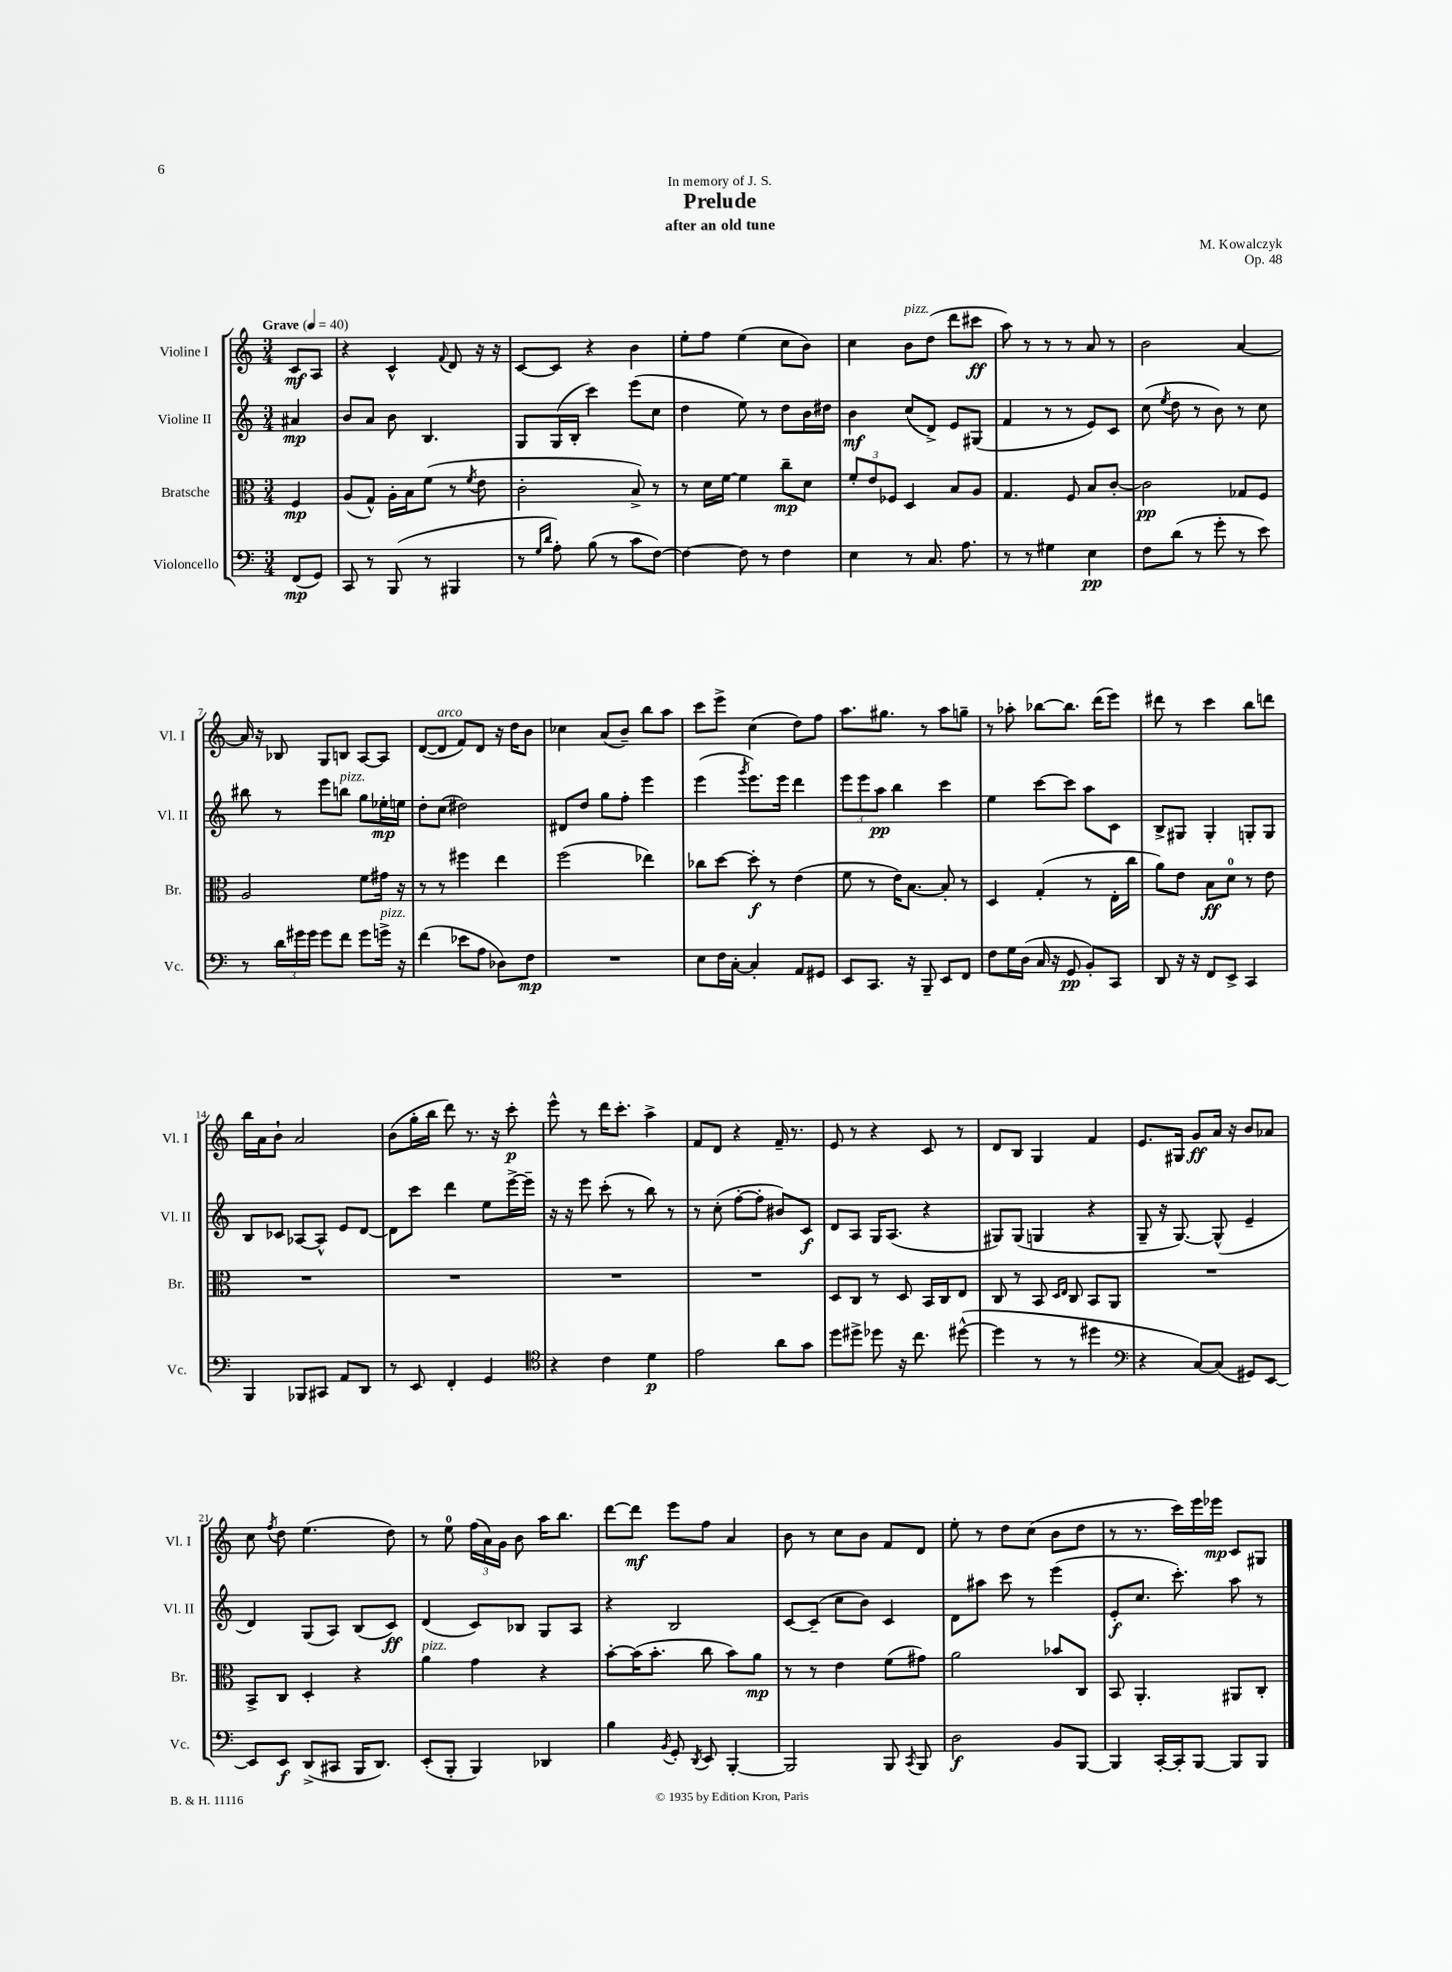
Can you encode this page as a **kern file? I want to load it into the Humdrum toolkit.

**kern	**kern	**kern	**kern
*staff4	*staff3	*staff2	*staff1
*clefF4	*clefC3	*clefG2	*clefG2
*k[]	*k[]	*k[]	*k[]
*M3/4	*M3/4	*M3/4	*M3/4
*MM40	*MM40	*MM40	*MM40
(8FF/L	4F/	4a#/	8c/L
8GG/J)	.	.	8A/J
=	=	=	=
8CC/	(8A/L	8b/L	4r
8r	8G^^/J)	8a/J	.
(8BBB/	16A'\LL	8b\	4c^^/
.	16B\J	.	.
8r	(8f\J	4.B/	.
.	.	.	8qqf/
4BBB#/	8r	.	8d/
.	8qf/	.	.
.	8e\	.	16r
.	.	.	16r
=	=	=	=
8r	2c'\	8G/L	[8c/L
16qqG/LL	.	.	.
16qqd/JJ	.	.	.
8A'\)	.	(16G/L	8c/]J
.	.	16B'/JJ	.
(8B\	.	4ccc\)	4r
8r	.	.	.
8c\L	8B^/)	(8eee\L	4b\
[8F\J)	8r	8cc\J	.
=	=	=	=
4F\_	8r	4dd\	8ee'\L
.	16d\LL	.	8ff\J
.	[16f\JJ	.	.
8F\]	4f\]	8ee\)	(4ee\
8r	.	8r	.
4F\	8cc~\L	8dd\L	8cc\L
.	8d\J	16b\L	8b\J)
.	.	16dd#\JJ	.
=	=	=	=
4E\	12f'/L	4b\	4cc\
.	12e/	.	.
.	12F-/J	.	.
8r	4D/	(8cc/L	8b\L
8.C/	.	8d^/J)	(8dd\J
.	8B/L	8e/L	8ddd\L
8.A\	.	.	.
.	8A/J	(8G#/J	8ccc#\J
=	=	=	=
8r	4.G/	4f/	8aa\)
8r	.	.	8r
4G#\	.	8r	8r
.	8F/	8r	8r
4E\	8B/L	8e/L)	8a/
.	[8c'/J	8c/J	8r
=	=	=	=
8F\L	2c\]	(8cc\	2b\
.	.	8qee/	.
(8d\J	.	8dd\	.
8r	.	8r	.
8g'\	.	8b\)	.
8r	8G-/L	8r	[4a/
8e\)	8F/J	8cc\	.
=	=	=	=
8r	2A/	8bb#\	16a/]
.	.	.	16r
24d\LL	.	8r	8B-/
24g#\	.	.	.
24g#\JJ	.	.	.
8g#\L	.	8eee\L	8G/L
8f\J	.	8bb\J	8B/J
8g#\L	8f\L	8gg\L	[8A/L
16g^\Jk	16g#\Jk	16ee-'\L	8A/]J
16r	16r	16ee\JJ	.
=	=	=	=
(4f\	8r	8dd'\L	([8d/L
.	8r	(8cc\J	8d/]J
8e-\L	4ff#\	2dd#\)	8f/L)
8A\J	.	.	8d/J
8D-\L)	4ee\	.	16r
.	.	.	16dd\LK
8F\J	.	.	8b\J
=	=	=	=
2.r	(2ff\	8d#/L	4cc-\
.	.	8dd/J	.
.	.	8gg\L	(8a/L
.	.	8ff'\J	8b~/J)
.	4ee-\)	4eee\	8bb\L
.	.	.	8aa\J
=	=	=	=
8E\L	8cc-\L	(4eee\	8ccc\L
16F\L	[8dd\J	.	8eee^\J
[16C'\JJ	.	.	.
.	.	8qggg/	.
4C'/]	8dd'\]	8.eee\L)	(4cc\
.	8r	.	.
.	.	16eee\Jk	.
8AA/L	(4e\	4ddd\	8dd\L)
8GG#/J	.	.	8ff\J
=	=	=	=
8EE/L	8f\	12eee\L	8.aa\L
.	.	12eee\	.
8.CC/J	8r	.	.
.	.	12aa\J	.
.	.	.	8.gg#\J
.	16e\LK)	4bb\	.
16r	[8.B\J	.	.
8BBB~/	.	.	8r
8EE/L	8B'/]	4ccc\	8aa\L
8FF/J	8r	.	8gg~\J
=	=	=	=
8F\L	4D/	4ee\	8r
16G\L	.	.	8aa-'\
(16D\JJ	.	.	.
16C/	(4G'/	[8ccc\L	[8bb-\L
16r	.	.	.
8GG/	.	8ccc\]J	8.bb-\]J
8BB'/L)	8r	8aa\L	.
.	.	.	(16ddd\LK
8CC/J	16E'\LL	8c\J	8eee\J)
.	16cc\JJ	.	.
=	=	=	=
8DD/	8a\L)	8B^/L	8ddd#\
16r	8e\J	8G#/J	8r
16r	.	.	.
8FF/L	8B\L	4G#'/	4ccc\
8EE^/J	8d\J	.	.
4CC/	8r	8G'/L	8bb\L
.	8e\	8G/J	8ddd\J
=	=	=	=
4BBB/	2.r	8B/L	16bb\LL
.	.	.	16a\J
.	.	8c-/J	8b`\J
8BBB-/L	.	[8A-/L	2a/
8CC#/J	.	8A-^^/]J	.
8AA/L	.	8e/L	.
8DD/J	.	[8d/J	.
=	=	=	=
8r	2.r	8d\]L	(8b\L
8EE/	.	8ccc\J	16gg'\L
.	.	.	16bb\JJ
4FF'/	.	4ddd\	8ddd\)
.	.	.	8.r
4GG/	.	8ee\L	.
.	.	.	16r
.	.	[16eee^\L	8ccc'\
.	.	16eee~\]JJ	.
=	=	=	=
*clefC4	*	*	*
4r	2.r	16r	8eee^^\
.	.	16r	.
.	.	8eee\	8r
4c\	.	(8ccc'\	16ddd\LK
.	.	.	8.ccc'\J
.	.	8r	.
4d\	.	8bb\)	4aa^\
.	.	8r	.
=	=	=	=
2e\	2.r	8r	8f/L
.	.	(8cc'\	8d/J
.	.	[8ff'\L	4r
.	.	8ff'\]J	.
8a\L	.	8b#/L)	16f~/
.	.	.	8.r
8g\J	.	8c/J	.
=	=	=	=
8dd\L	8D/L	8d/L	8e/
8dd#^\J	8C/J	8A/J	8r
8dd-\	8r	16G/LK	4r
.	.	(8.A/J	.
16r	8D/	.	.
8.cc\	.	.	.
.	16BB/LL	4r	8c/
.	16C/J	.	.
([8dd#^^\	8E/J	.	8r
=	=	=	=
4dd#\]	8C/	8G#/L)	8d/L
.	8r	(8G#/J	8B/J
8r	8BB/	4G/	4G/
.	16qqD/LL	.	.
.	16qqE/JJ	.	.
8r	8C/	.	.
4dd#\	8BB/L	4r	4f/
.	8AA/J	.	.
=	=	=	=
*clefF4	*	*	*
4r	2.r	8G~/	8.e/L
.	.	16r	.
.	.	[8.G/)	16G#/Jk
[8C/L)	.	.	8g/L
(8C/]J	.	(8G^^/]	16a/Jk
.	.	.	16r
8GG#/L)	.	4e~/	8b/L
[8EE/J	.	.	8a-/J
=	=	=	=
8EE/]L	8BB^/L	4d/)	8cc\
.	.	.	8qff/
8EE/J	8C/J	.	8dd\
(8DD^/L	4D'/	(8G/L	(4.ee\
8CC#/J	.	8A/J)	.
16BBB/LK	4r	(8B/L	.
8.DD/J)	.	.	.
.	.	8c/J)	8dd\)
=	=	=	=
(8EE'/L	4a\	(4d/	8r
8BBB'/J	.	.	8ee\
4BBB/)	4g\	8c/L)	(24ff\LL
.	.	.	24a\)
.	.	.	24g\JJ
.	.	8B-/J	8b\
4DD-/	4r	8G/L	16aa\LK
.	.	.	8.bb\J
.	.	8A/J	.
=	=	=	=
4B\	[8b'\L	4r	[8ddd\L
.	(16b\]K	.	8ddd\]J
.	8.b'\J	.	.
8qBB/	.	.	.
8GG'/	.	2B/	8eee\L
8qDD/	.	.	.
8EE/	8cc\	.	8ff\J
[4BBB'/	8b\L)	.	4a/
.	8a\J	.	.
=	=	=	=
2BBB/]	8r	[8c/L	8b\
.	8r	(8c~/]J	8r
.	4e\	8cc\L	8cc\L
.	.	8b\J)	8b\J
8BBB/	(8f\L	4c/	8f/L
8qCC/	.	.	.
8BBB/	8g#\J)	.	8d/J
=	=	=	=
2D\	2a\	8d\L	8ee'\
.	.	8aa#\J	8r
.	.	8ccc\	8dd\L
.	.	8r	(8cc\J
8BB/L	8b-/L	(4eee\	8b\L
[8BBB/J	8C/J	.	8dd\J
=	=	=	=
4BBB/]	8BB/	8e'/L	8r
.	4.AA'/	8.cc/J	8.r
[16CC'/LL	.	.	.
16CC'/]J	.	8.ccc'\)	16ccc\LL)
[8BBB/J	.	.	16eee\
.	.	.	16eee-\JJ
8BBB/]L	8AA#/L	8aa\	8c/L
8BBB/J	8C'/J	8r	8G#/J
==	==	==	==
*-	*-	*-	*-
